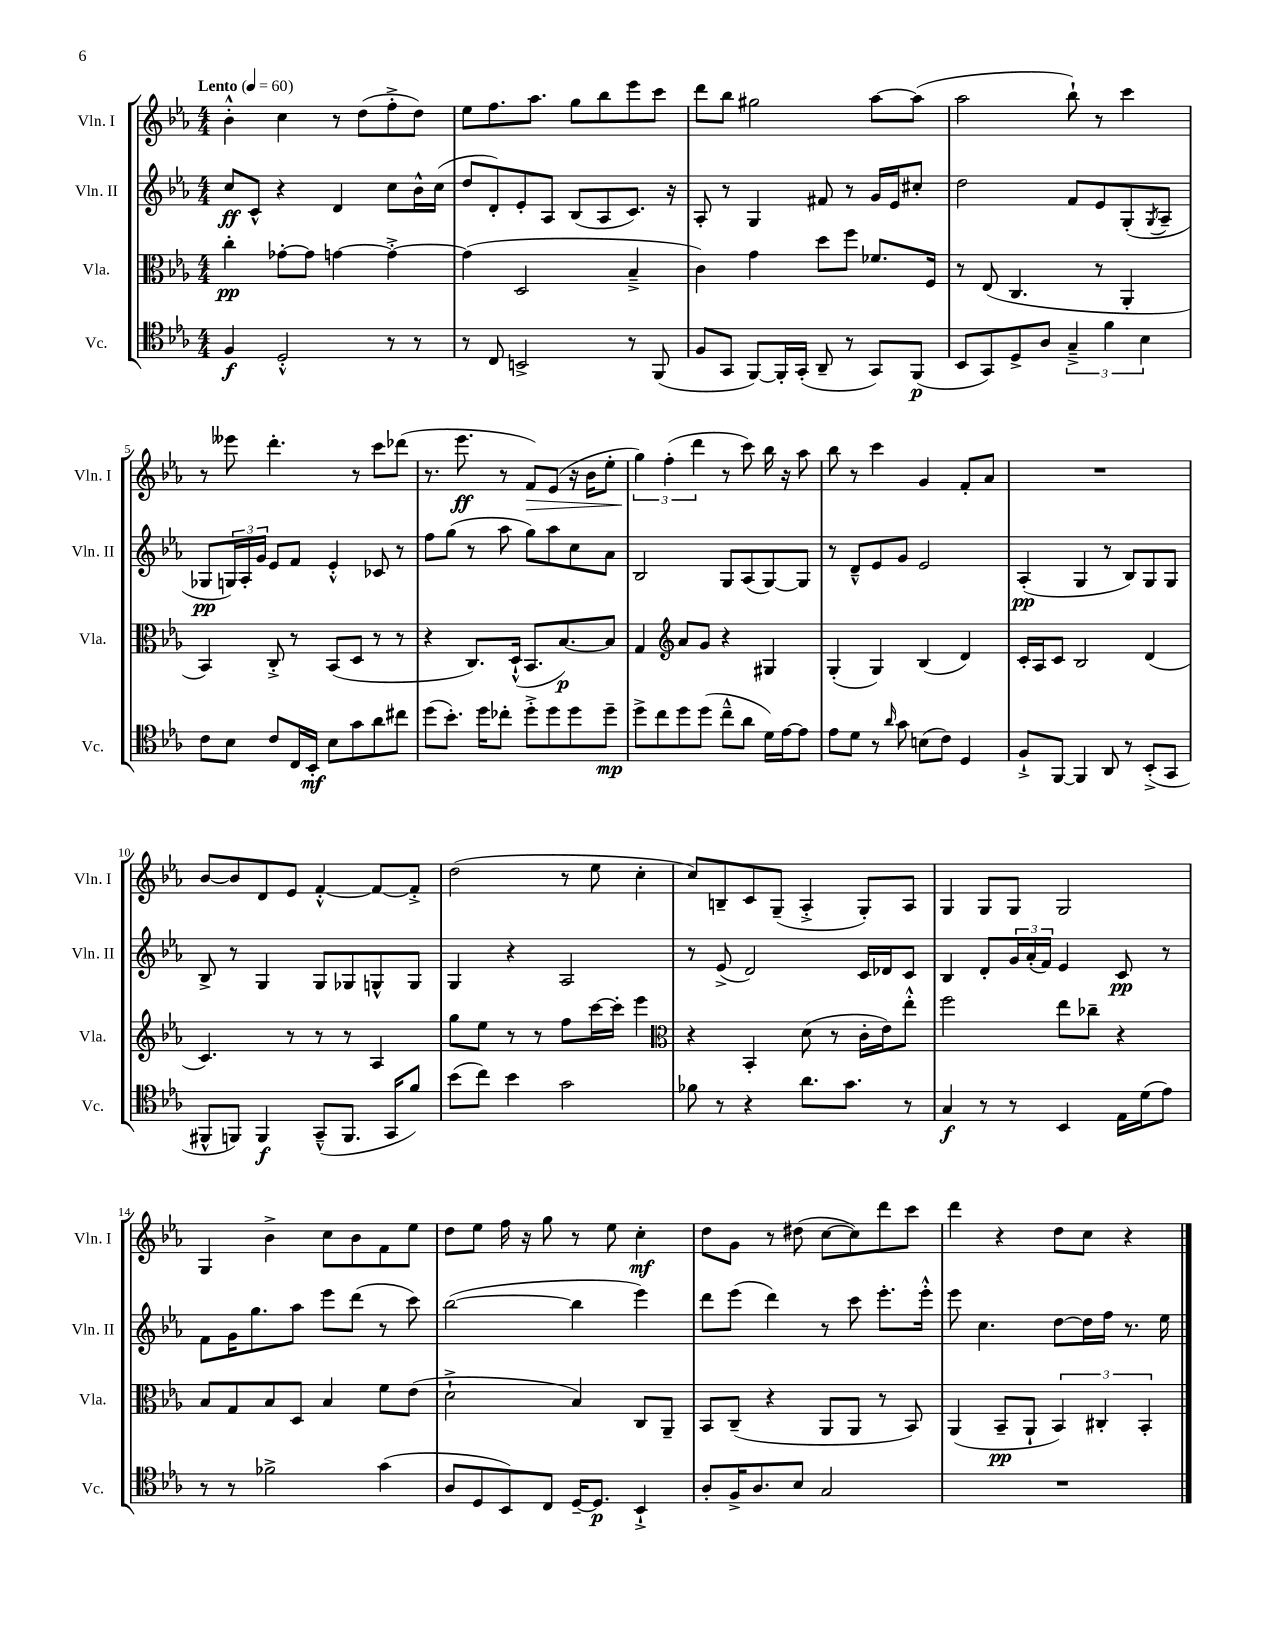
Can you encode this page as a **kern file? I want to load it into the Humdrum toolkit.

**kern	**kern	**kern	**kern
*staff4	*staff3	*staff2	*staff1
*clefC4	*clefC3	*clefG2	*clefG2
*k[b-e-a-]	*k[b-e-a-]	*k[b-e-a-]	*k[b-e-a-]
*M4/4	*M4/4	*M4/4	*M4/4
*MM60	*MM60	*MM60	*MM60
4F	4cc'	8cc	4b-'^^
.	.	8c^^	.
2D'^^	[8g-'	4r	4cc
.	8g-]	.	.
.	[4g	4d	8r
.	.	.	(8dd
8r	4g'^_	8cc	8ff'^
8r	.	16b-^^	8dd)
.	.	(16cc	.
=	=	=	=
8r	(4g]	8dd	8ee-
8C	.	8d')	8.ff
2BB^	2D	8e-'	.
.	.	.	8.aa-
.	.	8A-	.
.	.	(8B-	8gg
.	.	8A-	8bb-
8r	4B-~^	8.c)	8eee-
(8FF	.	.	8ccc
.	.	16r	.
=	=	=	=
8F	4c)	8A-'	8ddd
8GG	.	8r	8bb-
[8FF)	4g	4G	2gg#
16FF']	.	.	.
(16GG'	.	.	.
8AA-~	8dd	8f#	.
8r	8ff	8r	.
8GG)	8.f-	16g	[8aa-
.	.	16e-	.
(8FF	.	8cc#'	(8aa-]
.	16F	.	.
=	=	=	=
8BB-	8r	2dd	2aa-
8GG)	(8E-	.	.
8D^	4.C	.	.
8A-	.	.	.
6G~^	.	8f	8bb-`)
.	8r	8e-	8r
6f	.	.	.
.	4AA-'	(8G'	4ccc
6B-	.	.	.
.	.	8qG	.
.	.	8A-~	.
=	=	=	=
8c	4BB-)	8G-	8r
8B-	.	24G)	8eee--
.	.	24A-'	.
.	.	24g	.
8c	8C'^	8e-	4.ddd'
16C	8r	8f	.
16BB-'	.	.	.
8B-	(8BB-	4e-'^^	.
8g	8D	.	8r
8a-	8r	8c-	8ccc
8cc#	8r	8r	(8ddd-
=	=	=	=
(8dd	4r	8ff	8.r
8.b-')	.	(8gg	.
.	.	.	8.eee-
.	8.C)	8r	.
16dd	.	.	.
8cc-'	.	8aa-	8r
.	(16D`^^	.	.
8dd'^	8.BB-	8gg)	8f)
8dd	.	8aa-	(8e-
.	[8.B-)	.	.
8dd	.	8cc	16r
.	.	.	16b-
8dd~	8B-]	8a-	8ee-'
=	=	=	=
8dd^	4G	2B-	6gg)
8cc	.	.	.
.	.	.	(6ff'
*	*clefG2	*	*
8dd	8a-	.	.
.	.	.	6ddd
(8dd	8g	.	.
8cc~^^	4r	8G	8r
8a-	.	(8A-	8ccc)
16d)	4G#	[8G)	16bb-
[16e-	.	.	16r
8e-]	.	8G]	8aa-
=	=	=	=
8e-	(4G'	8r	8bb-
8d	.	8d~^^	8r
8r	4G)	8e-	4ccc
16qqa-	.	.	.
8g	.	8g	.
(8B	(4B-	2e-	4g
8c)	.	.	.
4D	4d)	.	8f'
.	.	.	8a-
=	=	=	=
8F`^	16c'	(4A-'	1r
.	16A-	.	.
[8FF	8c	.	.
4FF]	2B-	4G	.
8AA-	.	8r	.
8r	.	8B-)	.
(8BB-'^	(4d	8G	.
8GG	.	8G	.
=	=	=	=
8FF#^^	4.c)	8B-^	[8b-
8FF)	.	8r	8b-]
4FF	.	4G	8d
.	8r	.	8e-
(8GG~^^	8r	8G	[4f'^^
8.FF	8r	8G-	.
.	4A-	8G^^	8f_
16GG	.	.	.
8f)	.	8G	8f'^]
=	=	=	=
(8b-	8gg	4G	(2dd
8cc)	8ee-	.	.
4b-	8r	4r	.
.	8r	.	.
2g	8ff	2A-	8r
.	[16ccc	.	8ee-
.	16ccc']	.	.
.	4eee-	.	4cc'
=	=	=	=
*	*clefC3	*	*
8f-	4r	8r	8cc)
8r	.	(8e-^	8B~
4r	4BB-'	2d)	8c
.	.	.	(8G~
8.a-	(8d	.	4A-'^
.	8r	.	.
8.g	.	.	.
.	16c'	16c	8G')
.	16e-)	16d-	.
8r	8ee-'^^	8c	8A-
=	=	=	=
4G	2ff	4B-	4G
8r	.	8d'	8G
8r	.	24g	8G
.	.	(24a-'	.
.	.	24f)	.
4BB-	8ee-	4e-	2G
.	8cc-~	.	.
16E-	4r	8c	.
(16d	.	.	.
8e-)	.	8r	.
=	=	=	=
8r	8B-	8f	4G
8r	8G	16g	.
.	.	8.gg	.
2f-^	8B-	.	4b-^
.	8D	8aa-	.
.	4B-	8eee-	8cc
.	.	(8ddd	8b-
(4g	8f	8r	8f
.	(8e-	8ccc)	8ee-
=	=	=	=
8A-	2d`^	([2bb-	8dd
8D	.	.	8ee-
8BB-)	.	.	16ff
.	.	.	16r
8C	.	.	8gg
[16D~	4B-)	4bb-]	8r
8.D]	.	.	.
.	.	.	8ee-
4BB-`^	8C	4eee-)	4cc'
.	8AA-~	.	.
=	=	=	=
8A-'	8BB-	8ddd	8dd
16F^	(8C~	(8eee-	8g
8.A-	.	.	.
.	4r	4ddd)	8r
8B-	.	.	(8dd#
2G	8AA-	8r	[8cc
.	8AA-	8ccc	8cc])
.	8r	8.eee-'	8ddd
.	8BB-)	.	8ccc
.	.	16eee-'^^	.
=	=	=	=
1r	(4AA-	8eee-	4ddd
.	.	4.cc	.
.	8BB-~	.	4r
.	8AA-`	.	.
.	6BB-)	[8dd	8dd
.	.	16dd]	8cc
.	6C#'	.	.
.	.	16ff	.
.	.	8.r	4r
.	6BB-'	.	.
.	.	16ee-	.
==	==	==	==
*-	*-	*-	*-
